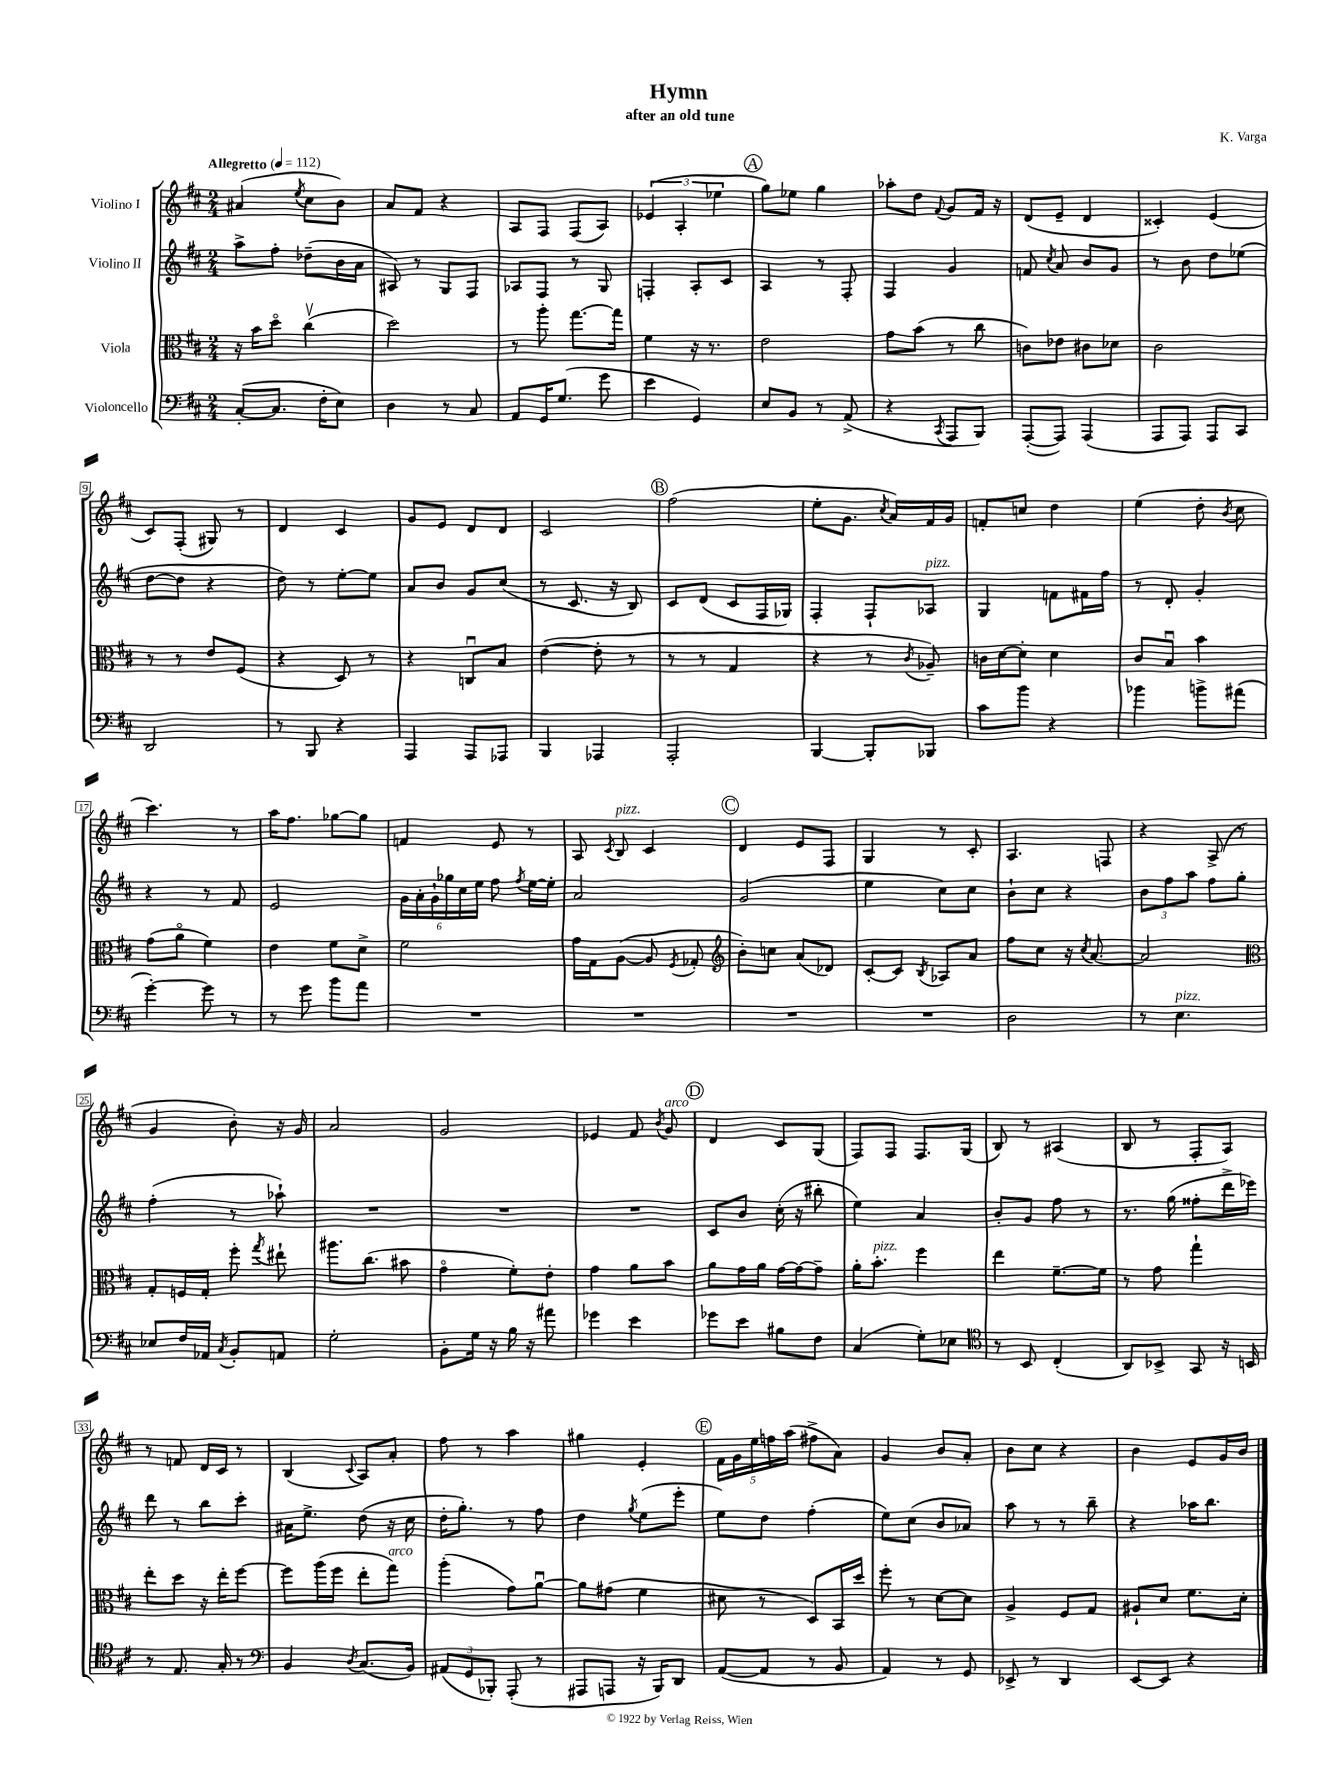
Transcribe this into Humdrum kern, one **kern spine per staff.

**kern	**kern	**kern	**kern
*staff4	*staff3	*staff2	*staff1
*clefF4	*clefC3	*clefG2	*clefG2
*k[f#c#]	*k[f#c#]	*k[f#c#]	*k[f#c#]
*M2/4	*M2/4	*M2/4	*M2/4
*MM112	*MM112	*MM112	*MM112
([8C#'	16r	8aa^	(4a#
.	16b	.	.
8.C#]	8ddo	8ff#'	.
.	.	.	8qee
.	(4cc#v	(8dd-~	8cc#
16F#'	.	.	.
8E)	.	16b	8b)
.	.	16a	.
=	=	=	=
4D	2dd)	8A#)	8a
.	.	8r	8f#
8r	.	8G	4r
8C#	.	8F#	.
=	=	=	=
8AA	8r	8A-	8A
16GG	8aa'	8F#	8F#
(8.G	.	.	.
.	[8.gg	8r	(8F#
8g	.	8G	8A)
.	16gg]	.	.
=	=	=	=
4e	4f#	4F'	(6e-
.	.	.	6A'
4GG)	16r	8A'	.
.	8.r	.	.
.	.	.	6ee-
.	.	8c#	.
=	=	=	=
8E	2e	4A	8gg)
8BB	.	.	8ee-
8r	.	8r	4gg
(8AA^	.	8F#'	.
=	=	=	=
4r	8g	4F#	8aa-'
.	(8b	.	8dd
8qCC#	.	.	8qqf#
8AAA	8r	4g	8g
8BBB)	8cc#	.	16f#
.	.	.	16r
=	=	=	=
([8AAA'	8c)	8f	(8d
.	.	8qcc#	.
8AAA])	8e-	8a	8e~
(4AAA	8c#	8b	4d
.	8d-	8g	.
=	=	=	=
8AAA	2c#	8r	4c##')
8AAA)	.	8b	.
8AAA	.	8dd	(4e
8CC#	.	(8ee-	.
=	=	=	=
2DD	8r	[8dd	8c#)
.	8r	8dd]	(8F#'
.	8e	4r	8G#)
.	(8F#	.	8r
=	=	=	=
8r	4r	8dd)	4d
8BBB	.	8r	.
4r	8D)	[8ee'	4c#
.	8r	8ee]	.
=	=	=	=
4AAA	4r	8a	8g
.	.	8b	8e
8AAA	8Cu	8g	8d
8AAA-	8B	(8cc#	8d
=	=	=	=
4BBB	([4e	8r	2c#
.	.	8.c#	.
4AAA-	8e']	.	.
.	.	16r	.
.	8r	8B)	.
=	=	=	=
2AAA'	8r	8c#	(2ff#
.	8r	(8d	.
.	4G	8c#	.
.	.	16F#	.
.	.	16G-)	.
=	=	=	=
[4BBB	4r	4F#'	8ee'
.	.	.	8.g
8BBB']	8r	8F#`	.
.	.	.	8qcc#
.	.	.	16a)
.	8qc#	.	.
8BBB-	8A-~)	8A-	16f#
.	.	.	16g
=	=	=	=
8c#	16c	4G	8f'
.	[16d	.	.
8b	8d']	.	8cc
4r	4d	8f	4dd
.	.	16f#	.
.	.	16ff#	.
=	=	=	=
4b-	8c#	8r	(4ee
.	8Bu	8d'	.
8b^	4b	4g'	8dd'
.	.	.	8qb
(8a#	.	.	8cc#
=	=	=	=
[4g')	(8g	4r	4.ccc#)
.	8ao	.	.
8g]	4f#)	8r	.
8r	.	8f#	8r
=	=	=	=
8r	4e	2e	16aa
.	.	.	8.ff#
8g	.	.	.
8b	8f#	.	[8gg-
8a	8d^	.	8gg-]
=	=	=	=
2r	2f#	24g	4f
.	.	24a'	.
.	.	24g`	.
.	.	24gg-	.
.	.	24cc#	.
.	.	24ee	.
.	.	8ff#	8e
.	.	8qff#	.
.	.	[16ee	8r
.	.	16ee']	.
=	=	=	=
2r	16g	2a	8A
.	16G	.	.
.	.	.	8qc#
.	([8A	.	8B
.	8A]	.	4c#
.	8qF#	.	.
.	8G-'	.	.
=	=	=	=
*	*clefG2	*	*
2r	8b')	(2g	4d
.	8cc	.	.
.	(8a	.	8e
.	8d-)	.	8F#
=	=	=	=
2r	[8c#'	4ee	4G
.	8c#]	.	.
.	8qB	.	.
.	8A-	8cc#)	8r
.	8a	8cc#	8c#'
=	=	=	=
2D	8ff#	8b`	4.A
.	8cc#	8cc#	.
.	16r	4r	.
.	8qcc#	.	.
.	[8.a	.	.
.	.	.	8F
=	=	=	=
8r	2a]	12b	4r
.	.	12ff#	.
4.E	.	.	.
.	.	12aa	.
.	.	8ff#	(8A^
.	.	8gg'	8r
=	=	=	=
*	*clefC3	*	*
8E-	8G'	(4ff#'	4g
16F#	16F	.	.
16AA-	16G'	.	.
8qC#	.	.	.
8BB'	8ff#'	8r	8b')
.	8qgg	.	.
8AA	8ee#`	8aa-`)	16r
.	.	.	16g
=	=	=	=
2G'	8.aa#	2r	2a
.	(8.cc#	.	.
.	8b#	.	.
=	=	=	=
8BB'	4go	2r	2g
16G	.	.	.
16r	.	.	.
16B	8f#')	.	.
16r	.	.	.
8a#	8e'	.	.
=	=	=	=
4g-	4g	2r	4e-
4e	8a	.	8f#
.	.	.	8qb
.	8b	.	8g
=	=	=	=
8g-	8a	8c#	4d
8e	16g	8b	.
.	16a	.	.
8B#	[16g	(16cc#'	8c#
.	16g_	16r	.
8F#	8g~]	8bb#'	(8G
=	=	=	=
(4C#	16a'	4ee)	8F#)
.	8.b'	.	.
.	.	.	8F#
8G')	4ff#	4a	8.F#
8E-	.	.	.
.	.	.	(16G
=	=	=	=
*clefC4	*	*	*
8r	4ee	8b'	8B)
8BB	.	8g	8r
(4C#'	[8.f#~	8ff#	(4A#
.	.	8r	.
.	16f#]	.	.
=	=	=	=
8AA)	8r	8.r	8B
8BB-^	8g	.	8r
.	.	(16gg	.
8GG	4gg`	8ff##'	8F#'
16r	.	16ddd^	8A)
16BB	.	16eee-)	.
=	=	=	=
8r	8ee'	8ddd	8r
8.E	8dd	8r	8f
.	16r	8bb	16d
16G'	16ee'	.	16c#
8r	[8ff#	8ccc#'	8r
=	=	=	=
*clefF4	*	*	*
4BB	8ff#]	16a#	(4B
.	.	8.ee^	.
.	(16aa	.	.
.	16ff#	.	.
8qD	.	.	8qqc#
(8.C#	8ee'	(8dd	8A)
.	8gg)	16r	8a'
16BB)	.	16cc#	.
=	=	=	=
(12AA#	(4aa'	16dd'	8ff#
.	.	8.gg')	.
12GG	.	.	.
.	.	.	8r
12BBB-')	.	.	.
(8AAA'	8g)	8r	4aa
8r	[8au	8ff#	.
=	=	=	=
8AAA#	8a]	4dd	4gg#
8AAA	(8g#	.	.
.	.	8qgg	.
16r	4f#	(8ee	4e'
16BBB)	.	.	.
8DD	.	8eee'	.
=	=	=	=
([8AA	8d#	8ee)	20f#
.	.	.	20g
.	.	.	20ee
8AA]	8r	8dd	.
.	.	.	20ff
.	.	.	(20aa
8r	8D)	(4ff#'	8ff#^
8BB	16BB	.	8a)
.	16dd	.	.
=	=	=	=
4AA)	8ff#'	8ee)	4g
.	8r	(8cc#	.
8r	[8d	8b	8b
8GG	8d]	8a-)	8a'
=	=	=	=
8EE-^	4A^	8aa	8b
8r	.	8r	8cc#
4DD	8F#	8r	4r
.	8G	8bb~	.
=	=	=	=
[8EE	8A#`	4r	4b
8EE]	8d	.	.
4r	8.f#	16aa-	8e
.	.	8.bb	.
.	.	.	16g
.	16d'	.	16b
==	==	==	==
*-	*-	*-	*-
